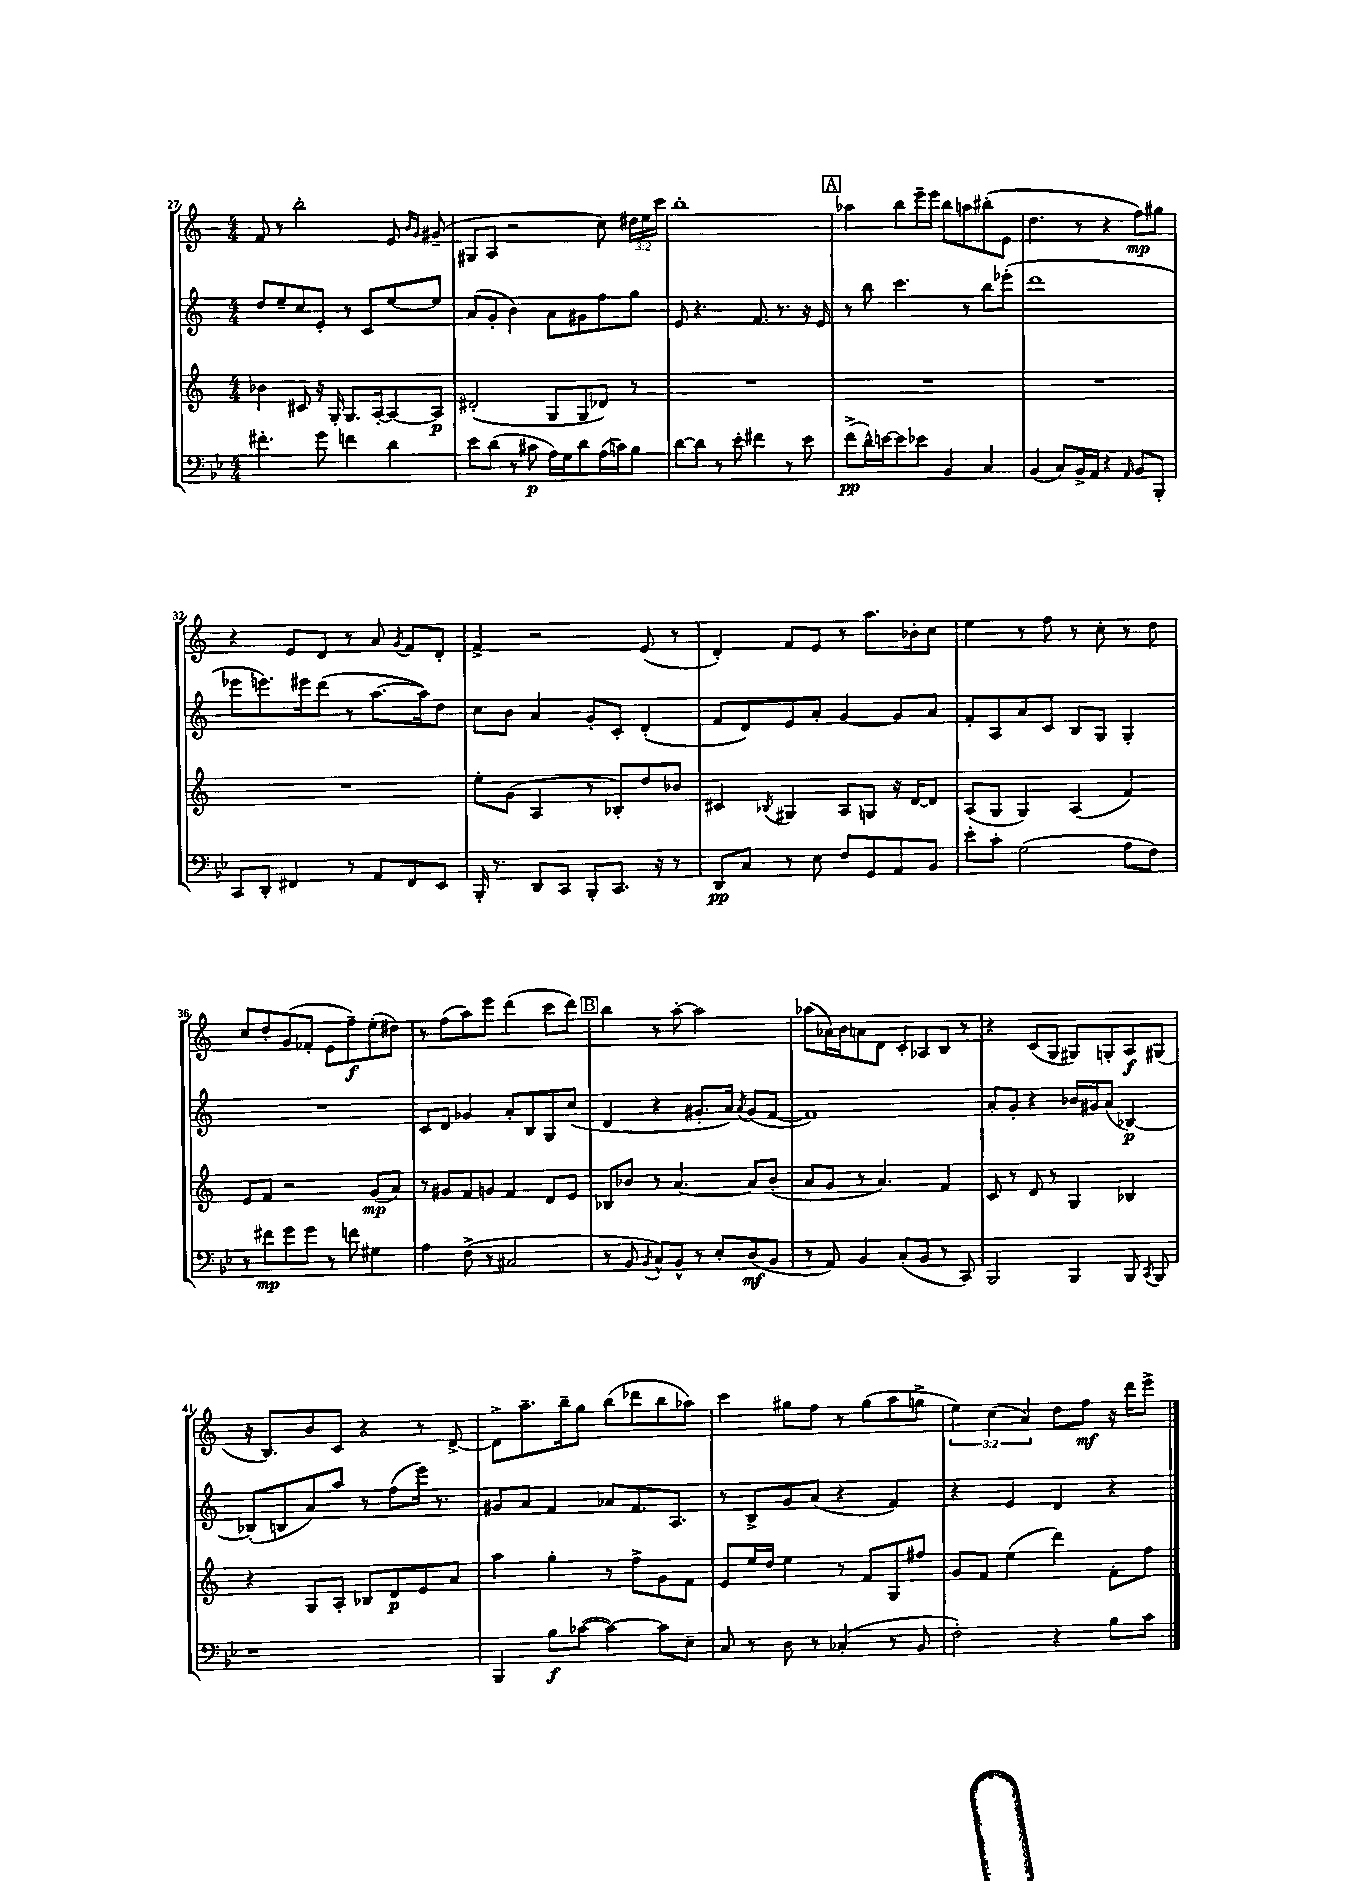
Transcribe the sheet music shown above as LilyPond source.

<<
\new StaffGroup <<
\new Staff = "s0" {
    \clef treble \key c \major \numericTimeSignature \time 4/4 \override Staff.TupletNumber.text = #tuplet-number::calc-fraction-text
    \autoBeamOff f'8 r8 b''2-. e'8 \grace { b'16[ g'16] } gis'8--( |
    gis8[ a8] r2 c''8) \tuplet 3/2 { dis''16[ e''16 c'''16] } |
    b''1-. |
    \mark \markup { \box "A" } aes''4 b''8[ e'''16-- e'''16] b''8[ a''8 bis''8-.( e'8] |
    d''4. r8 r4 f''8[\mp) gis''8] |
    r4 e'8[ d'8] r8 a'8 \acciaccatura { g'8 } f'8[ d'8]-. |
    f'4-> r2 e'8( r8 |
    d'4-.) f'8[ e'8] r8 a''8.[ bes'16-. c''8] |
    e''4 r8 f''8 r8 c''8-. r8 d''8 |
    c''8[ d''8-. g'8( fes'8]-. e'8[ f''8--\f) e''8-.( dis''8]) |
    r8 f''8[( a''8) e'''8] d'''4( c'''8[ d'''8]) |
    \mark \markup { \box "B" } b''4 r8 a''8~-. a''2 |
    aes''8[( aes'16) b'16 a'8 d'8] c'8[-. aes8 b8] r8 |
    r4 c'8[( g8] gis8[) g8-. a8\f gis8]( |
    r16 b8.[) b'8 c'8] r4 r8 d'8~-> |
    d'8[-> a''8.-- b''16-- g''8] b''8[( des'''8 b''8 aes''8]) |
    c'''4 gis''8[ f''8] r8 gis''8[( a''8 g''8]-> |
    \tuplet 3/2 { e''4) c''4( a'4) } d''8[ f''8]\mf r16 d'''16[ e'''8]-> \bar "|." |
}
\new Staff = "s1" {
    \clef treble \key c \major \numericTimeSignature \time 4/4
    \autoBeamOff d''8[ e''8-- c''8 e'8]-. r8 c'8[ e''8~ e''8] |
    a'8[( g'8]-. b'4) a'8[ gis'8 f''8 g''8] |
    e'8 r4. f'8. r8. r16 e'16 |
    \mark \markup { \box "A" } r8 b''8 c'''4. r8 b''8[ ees'''8]-.( |
    d'''1 |
    ees'''8[ e'''8.) eis'''16 d'''8]( r8 a''8.[~ a''16) d''8] |
    c''8[ b'8] a'4 g'8[-. c'8]-. d'4-.( |
    f'8[ d'8) e'8 a'8]-. g'4~ g'8[ a'8] |
    f'8[-. a8 a'8 c'8] b8[ g8] g4-. |
    R1 |
    c'8[ d'8] ges'4 a'8[-. b8 g8 c''8]( |
    \mark \markup { \box "B" } d'4 r4 gis'8.[-. a'16]) \acciaccatura { a'8 } gis'8[( f'8]~ |
    f'1) |
    a'8[-. g'8]-. r4 bes'16[ gis'16 a'8]( bes4~\p) |
    bes8[-.( b8 a'8) a''8] r8 f''8[( e'''16]) r8. |
    gis'8[ a'8] f'4 aes'8[ f'8. a8.] |
    r8 b8[-> g'8 a'8]( r4 f'4) |
    r4 e'4 d'4 r4 \bar "|." |
}
\new Staff = "s2" {
    \clef treble \key c \major \numericTimeSignature \time 4/4
    \autoBeamOff bes'4 cis'8 r16 g16-. g8.[ a16~-. a8~ a8]\p |
    dis'2-.( g8[ g8 des'8]) r8 |
    R1 |
    \mark \markup { \box "A" } R1 |
    R1 |
    R1 |
    e''8[-. g'8]( a4 r8 bes8[-.) d''8 bes'8] |
    cis'4 \acciaccatura { bes8 } gis4 a8[ g8] r16 d'16[~ d'8] |
    a8[( g8] g4) a4( f'4) |
    e'8[ f'8] r2 g'8[\mp( a'8]) |
    r8 gis'8[ f'8 g'8] f'4 d'8[ e'8] |
    \mark \markup { \box "B" } bes8[ bes'8] r8 a'4.~ a'8[ bes'8]-.( |
    a'8[ g'8] r8 a'4.) f'4 |
    c'8 r8 d'8 r8 g4 bes4 |
    r4 g8[ a8]-. bes8[ d'8\p e'8 a'8] |
    a''4 g''4-. r8 f''8[-> g'8 f'8] |
    e'8[ e''16 d''16] e''4 r8 f'8[ g8 fis''8] |
    g'8[ f'8] e''4( d'''4) f'8[-. f''8] \bar "|." |
}
\new Staff = "s3" {
    \clef bass \key bes \major \numericTimeSignature \time 4/4
    \autoBeamOff fis'4.-. g'8 f'4 d'4 |
    ees'8[ d'8]( r8 cis'8\p a16[) g16 d'8 a16( c'16) bes8] |
    d'8[~ d'8] r8 ees'8-. fis'4 r8 ees'8 |
    \mark \markup { \box "A" } f'8[->\pp( d'16-^) e'16~ e'8 ees'8] bes,4 c4 |
    bes,4( c8[) bes,16-> a,16] r4 \grace { a,16 } bes,8[ bes,,8]-. |
    c,8[ d,8]-. fis,4 r8 a,8[ fis,8 ees,8] |
    bes,,16-. r8. d,8[ c,8] bes,,8[-. c,8.] r16 r8 |
    d,8[\pp c8] r8 ees8 f8[ g,8 a,8 bes,8] |
    ees'8[-. c'8]-. g2( a8[ f8]) |
    r8 fis'8[\mp g'8 g'8] r8 f'8 gis4 |
    a4 f8->( r8 cis2 |
    \mark \markup { \box "B" } r8 bes,8 \acciaccatura { bes,8 } c8[-^) bes,8]-^ r8 ees8[-. d8\mf( bes,8] |
    r8 a,8) bes,4 c8[-.( bes,8] r8 c,8) |
    bes,,2 bes,,4 bes,,8 \acciaccatura { c,8 } bes,,8 |
    r1 |
    bes,,4 bes8[\f ces'8]~( ces'4~) ces'8[ ees8]-- |
    c8 r8 d8 r8 ces4-.( r8 bes,8 |
    f2-.) r4 bes8[ c'8] \bar "|." |
}
>>
>>
\layout { \context { \Score currentBarNumber = #27 } }
